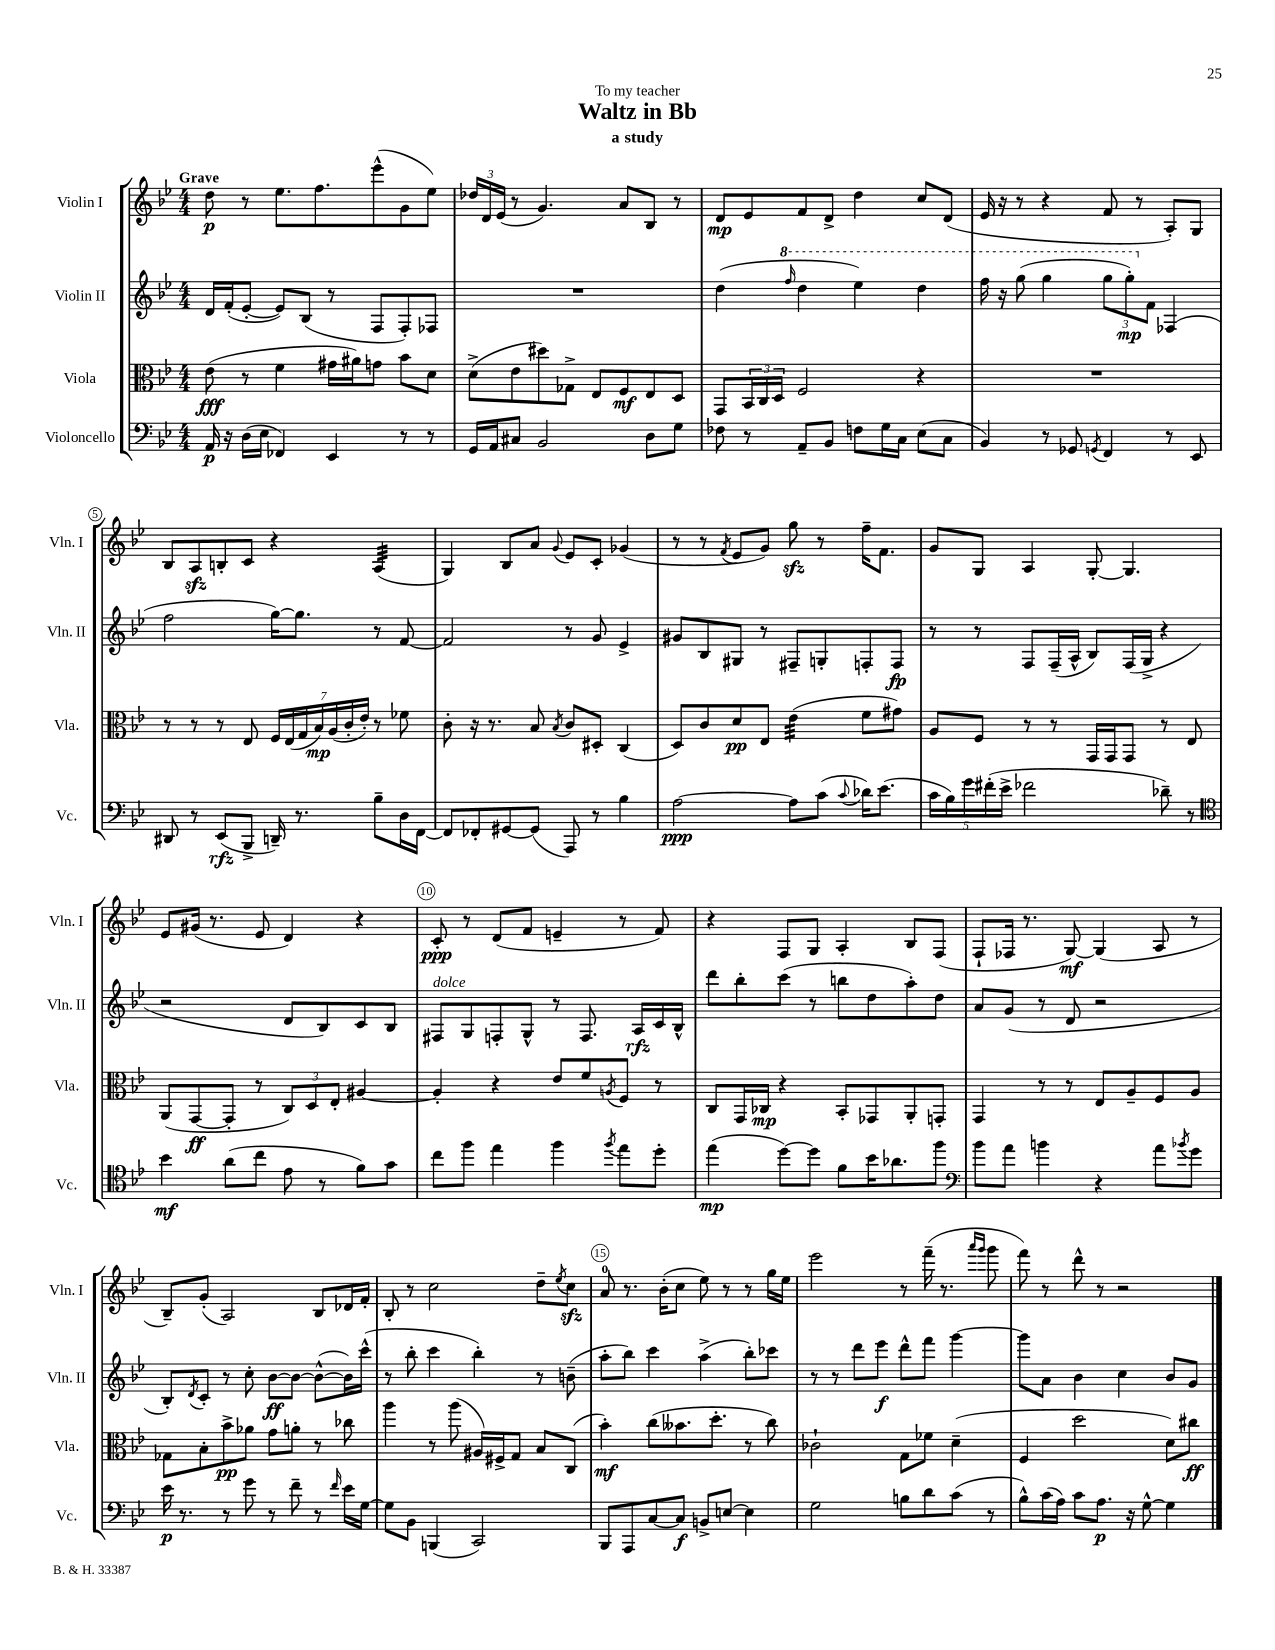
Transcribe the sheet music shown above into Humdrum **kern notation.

**kern	**kern	**kern	**kern
*staff4	*staff3	*staff2	*staff1
*clefF4	*clefC3	*clefG2	*clefG2
*k[b-e-]	*k[b-e-]	*k[b-e-]	*k[b-e-]
*M4/4	*M4/4	*M4/4	*M4/4
16AA	(8e-	16d	8dd
16r	.	(16f'	.
(16D	8r	[8e-'	8r
16E-	.	.	.
4FF-)	4f	8e-])	8.ee-
.	.	(8B-	.
.	.	.	8.ff
4EE-	16g#	8r	.
.	16a#)	.	.
.	8g	8F	(8eee-^^
8r	8b-	8F')	8g
8r	8d	8F-	8ee-)
=	=	=	=
16GG	(8d^	1r	24dd-
.	.	.	24d
16AA	.	.	.
.	.	.	(24e-
8C#	8e-	.	8r
2BB-	8dd#)	.	4.g)
.	8G-^	.	.
.	8E-	.	.
.	8F	.	8a
8D	8E-	.	8B-
8G	8D	.	8r
=	=	=	=
8F-	8GG	(4dd	8d
8r	24BB-	.	8e-
.	24C	.	.
.	24D	.	.
.	.	16qqfff	.
8AA~	2F	4ddd	8f
8BB-	.	.	8d^
8F	.	4eee-)	4dd
16G	.	.	.
16C	.	.	.
(8E-	4r	4ddd	8cc
8C	.	.	(8d
=	=	=	=
4BB-)	1r	16fff	16e-
.	.	16r	16r
.	.	(8ggg	8r
8r	.	4ggg	4r
8GG-	.	.	.
8qGG	.	.	.
4FF	.	12ggg	8f
.	.	12ggg')	.
.	.	.	8r
.	.	12f	.
8r	.	(4F-	8A')
8EE-	.	.	8G
=	=	=	=
8DD#	8r	2ff	8B-
8r	8r	.	8A
(8EE-	8r	.	8B'
8BBB-^	8E-	.	8c
16DD~)	28F	[16gg)	4r
.	(28E-	.	.
8.r	.	8.gg]	.
.	28G	.	.
.	28B-)	.	.
.	(28A	.	.
.	28c'	.	.
.	28e-')	.	.
8B-~	8r	8r	(4A
16D	8f-	[8f	.
[16FF	.	.	.
=	=	=	=
8FF]	8c'	2f]	4G)
8FF-'	16r	.	.
.	8.r	.	.
[8GG#	.	.	8B-
(8GG#]	8B-	.	8a
.	8qB-	.	8qqg
8AAA)	8c	8r	8e-
8r	8D#'	8g	8c'
4B-	(4C	4e-^	(4g-
=	=	=	=
[2A	8D)	8g#	8r
.	8c	8B-	8r
.	.	.	8qf
.	8d	8G#	8e-
.	8E-	8r	8g)
8A]	(4e-	8F#~	8gg
(8c	.	8G'	8r
8qqc	.	.	.
16d-)	8f	8F'	16ff~
(8.e-	.	.	8.f
.	8g#)	8F	.
=	=	=	=
20c	8A	8r	8g
20B-)	.	.	.
20g	.	.	.
.	8F	8r	8G
(20f#'	.	.	.
20e-^	.	.	.
2f-	8r	8F	4A
.	8r	(16F~	.
.	.	16A^^	.
.	16GG	8B-)	[8G'
.	16GG	.	.
.	8GG	(16F	4.G]
.	.	16G^	.
8d-~)	8r	4r	.
8r	8E-	.	.
=	=	=	=
*clefC4	*	*	*
4b-	(8AA	2r	8e-
.	[8GG	.	(16g#
.	.	.	8.r
(8a	8GG']	.	.
8cc	8r	.	8e-
8e-	12C)	8d	4d)
.	12D	.	.
8r	.	8B-)	.
.	12E-'	.	.
8f)	[4A#	8c	4r
8g	.	8B-	.
=	=	=	=
8cc	4A#']	8F#	8c'
8ff	.	8G	8r
4ee-	4r	8F'	(8d
.	.	8G^^	8f
4ff	8e-	8r	4e~
.	8f	8.F	.
8qff	8qA	.	.
8ee-	8F	.	8r
.	.	16A	.
8dd'	8r	16c	8f)
.	.	16B-^^	.
=	=	=	=
(4ee-	8C	8ddd	4r
.	16GG	8bb-'	.
.	16C-	.	.
[8dd)	4r	(8ccc	8F
8dd]	.	8r	8G
8f	8BB-'	8bb	4A'
16b-	8GG-	8dd	.
8.a-	.	.	.
.	8AA'	8aa')	8B-
8ff	8GG'	8dd	(8F
=	=	=	=
*clefF4	*	*	*
8b-	4GG	8a	8F`
8a	.	(8g	16F-
.	.	.	8.r
4b	8r	8r	.
.	8r	8d	[8G)
4r	8E-	2r	(4G]
.	8A~	.	.
8a	8F	.	8A
8qb-	.	.	.
8g	8A	.	8r
=	=	=	=
16e-	8G-	8B-')	8B-~)
8.r	.	.	.
.	.	8qd	.
.	8B-'	8c'	(8g'
8r	8b-^	8r	2A)
8g	8a-	8cc'	.
8r	8g	[8b-	.
8f~	8a'	8b-_	.
8r	8r	(8b-^^_	8B-
16qqf	.	.	.
16e-	8cc-	16b-])	16d-
[16G	.	(16ccc^^	16f'
=	=	=	=
8G]	4aa	8r	8B-'
8BB-	.	8bb-'	8r
(4BBB	8r	4ccc	2cc
.	(8aa	.	.
2CC)	16A#)	4bb-')	.
.	16F#^	.	.
.	8G	.	.
.	8B-	8r	8dd~
.	.	.	8qee-
.	(8C	(8b~	8cc
=	=	=	=
8BBB-	4b-')	8aa'	8a
8AAA	.	8bb-)	8.r
[8C	(8cc	4ccc	.
.	.	.	(16b-'
8C]	8.b--	.	8cc
8BB^	.	(4aa^	8ee-)
.	8.dd'	.	.
[8E	.	.	8r
4E]	8r	8bb-')	8r
.	8cc)	8ccc-	16gg
.	.	.	16ee-
=	=	=	=
2G	2c-`	8r	2eee-
.	.	8r	.
.	.	8ddd	.
.	.	8eee-	.
8B	8G	8ddd^^	8r
8d	8f-	8fff	(16fff~
.	.	.	8.r
(8c	(4d~	[4ggg	.
.	.	.	16qqaaa
.	.	.	16qqggg
8r	.	.	8ggg
=	=	=	=
8B-^^)	4F	8ggg]	8fff)
(16c	.	8a	8r
16A)	.	.	.
8c	2dd	4b-	8ddd^^
8.A	.	.	8r
.	.	4cc	2r
16r	.	.	.
[8G^^	.	.	.
4G]	8d)	8b-	.
.	8cc#	8g	.
==	==	==	==
*-	*-	*-	*-
